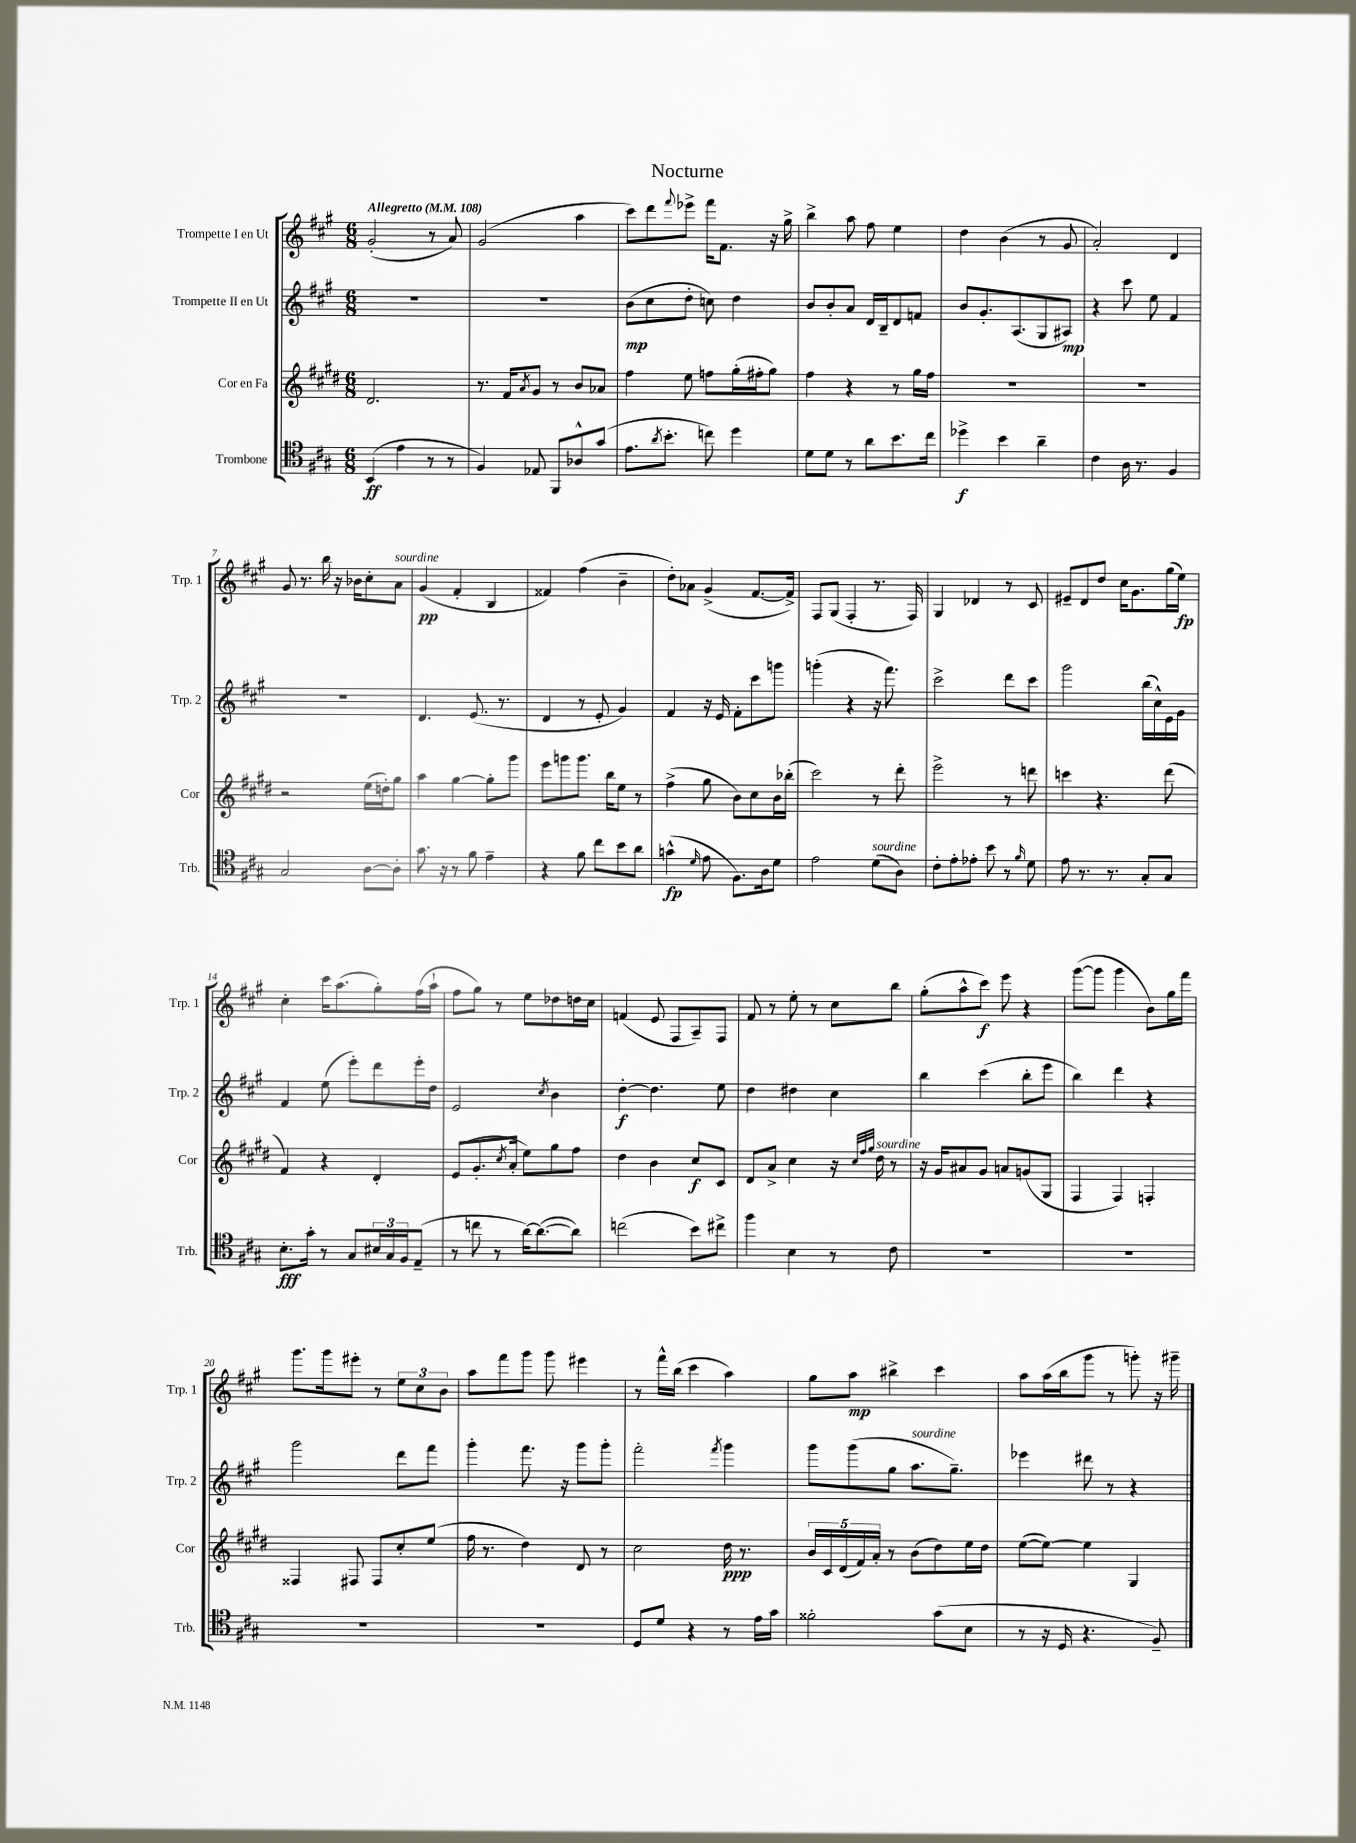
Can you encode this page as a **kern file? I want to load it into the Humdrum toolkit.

**kern	**dynam	**kern	**dynam	**kern	**dynam	**kern	**dynam
*part4	*part4	*part3	*part3	*part2	*part2	*part1	*part1
*staff4	*staff4	*staff3	*staff3	*staff2	*staff2	*staff1	*staff1
*I"Trombone	*	*I"Cor en Fa	*	*I"Trompette II en Ut	*	*I"Trompette I en Ut	*
*I'Trb.	*	*I'Cor	*	*I'Trp. 2	*	*I'Trp. 1	*
*clefC4	*	*clefG2	*	*clefG2	*	*clefG2	*
*k[f#c#g#]	*	*k[f#c#g#d#]	*	*k[f#c#g#]	*	*k[f#c#g#]	*
*M6/8	*	*M6/8	*	*M6/8	*	*M6/8	*
*MM108	*	*MM108	*	*MM108	*	*MM108	*
=1	=1	=1	=1	=1	=1	=1	=1
!	!	!	!	!	!	!LO:TX:a:B:t=Allegretto	!
(4BB/	ff	2.d#/	.	2.r	.	(2g#'/	.
4e\	.	.	.	.	.	.	.
8r	.	.	.	.	.	8r	.
8r	.	.	.	.	.	8a/)	.
=2	=2	=2	=2	=2	=2	=2	=2
4F#/)	.	8.r	.	2.r	.	(2g#/	.
.	.	16f#/KL	.	.	.	.	.
.	.	8qa/	.	.	.	.	.
8E-X/	.	8g#/J	.	.	.	.	.
8FF#/L	.	8r	.	.	.	.	.
8A-X^^/	.	8b/L	.	.	.	4aa\	.
(8g#/J	.	8a-X/J	.	.	.	.	.
=3	=3	=3	=3	=3	=3	=3	=3
8.e\L	.	4ff#\	.	(8b\L	mp	8ccc#\L)	.
.	.	.	.	8cc#\	.	8ddd\	.
8qa/	.	.	.	.	.	.	.
8.b'\J	.	.	.	.	.	.	.
.	.	.	.	.	.	8qqfff#/	.
.	.	8ee\	.	8dd'\J	.	8eee-X^\J	.
8ccn\)	.	8ffn\L	.	8ccn\)	.	16fff#\KL	.
.	.	.	.	.	.	8.f#\J	.
4dd\	.	(16gg#'\L	.	4dd\	.	.	.
.	.	16ff#X'\J	.	.	.	.	.
.	.	8gg#\J)	.	.	.	16r	.
.	.	.	.	.	.	16gg#^\	.
=4	=4	=4	=4	=4	=4	=4	=4
8d\L	.	4ff#\	.	8b/L	.	4bb^\	.
8d\J	.	.	.	8b'/	.	.	.
8r	.	4r	.	8a/J	.	8aa\	.
8a\L	.	.	.	16d/LL	.	8ff#\	.
.	.	.	.	16B~/J	.	.	.
8.b\	.	8r	.	8d/	.	4ee\	.
.	.	16gg#\LL	.	8fn/J	.	.	.
16cc#\Jk	.	16ff#\JJ	.	.	.	.	.
=5	=5	=5	=5	=5	=5	=5	=5
4dd-X^\	f	2.r	.	8b/L	.	4dd\	.
.	.	.	.	8.g#'/	.	.	.
4b\	.	.	.	.	.	(4b\	.
.	.	.	.	(8.A/	.	.	.
4a~\	.	.	.	8G#/	.	8r	.
.	.	.	.	8A#X/J)	mp	8g#/	.
=6	=6	=6	=6	=6	=6	=6	=6
4c#\	.	2.r	.	4r	.	2a'/)	.
16A\	.	.	.	8ccc#\	.	.	.
8.r	.	.	.	.	.	.	.
.	.	.	.	8ee\	.	.	.
4F#/	.	.	.	4f#/	.	4d/	.
!!LO:LB:g=z
=7	=7	=7	=7	=7	=7	=7	=7
2G#/	.	2r	.	2.r	.	8g#/	.
.	.	.	.	.	.	8.r	.
.	.	.	.	.	.	16bb\	.
.	.	.	.	.	.	16r	.
.	.	.	.	.	.	16b-X\KL	.
[8A\L	.	(16ee\LL	.	.	.	8cc#'\	.
.	.	16ddn'\J)	.	.	.	.	.
!	!	!	!	!	!	!LO:TX:a:i:t=sourdine	!
8A'\J]	.	8gg#\J	.	.	.	8a\J	.
=8	=8	=8	=8	=8	=8	=8	=8
8.g#\	.	4aa\	.	4.d/	.	(4g#/	pp
16r	.	.	.	.	.	.	.
8r	.	[4gg#\	.	.	.	4f#'/	.
8f#\	.	.	.	(8.e/	.	.	.
4e~\	.	8gg#'\L]	.	.	.	4B/	.
.	.	.	.	8.r	.	.	.
.	.	8ggg#\J	.	.	.	.	.
=9	=9	=9	=9	=9	=9	=9	=9
4r	.	8eee\L	.	4d/	.	4f##X/)	.
.	.	8gggn\	.	.	.	.	.
8f#\	.	8.ggg\J	.	8r	.	(4ff#\	.
8cc#\L	.	.	.	8e'/	.	.	.
.	.	16bb\KL	.	.	.	.	.
8b\	.	8ee\J	.	4g#/)	.	4b~\	.
8a\J	.	8r	.	.	.	.	.
=10	=10	=10	=10	=10	=10	=10	=10
(4gn^^\	fp	(4ff#^\	.	4f#/	.	8dd'\L)	.
.	.	.	.	.	.	8a-X\J	.
16qqd/	.	.	.	.	.	.	.
8e\	.	8gg#\	.	16r	.	(4g#^/	.
.	.	.	.	16e/	.	.	.
8.F#\L)	.	8b\L)	.	8f#'\L	.	.	.
.	.	8cc#\	.	8ccc#\	.	[8.f#/L	.
16A\k	.	.	.	.	.	.	.
8d\J	.	16b\L	.	8gggn\J	.	.	.
.	.	(16bb-X'\JJ	.	.	.	16f#^/Jk])	.
=11	=11	=11	=11	=11	=11	=11	=11
2e\	.	2ccc#\)	.	(4gggn'\	.	8F#/L	.
.	.	.	.	.	.	(8G#/J	.
.	.	.	.	4r	.	4F#'/	.
!LO:TX:a:i:t=sourdine	!	!	!	!	!	!	!
(8d\L	.	8r	.	16r	.	8.r	.
.	.	.	.	8.fff#\)	.	.	.
8A\J)	.	8ddd#'\	.	.	.	.	.
.	.	.	.	.	.	16F#/)	.
=12	=12	=12	=12	=12	=12	=12	=12
8c#'\L	.	2eee^\	.	2ccc#^\	.	4G#/	.
8e'\	.	.	.	.	.	.	.
8e-X'\J	.	.	.	.	.	4d-X/	.
8b\	.	.	.	.	.	.	.
8r	.	8r	.	8ddd\L	.	8r	.
16qqf#/	.	.	.	.	.	.	.
8d\	.	8dddn\	.	8ccc#\J	.	8c#/	.
=13	=13	=13	=13	=13	=13	=13	=13
8e\	.	4cccn\	.	2ggg#\	.	8e#X~/L	.
8.r	.	.	.	.	.	8d/	.
.	.	4.r	.	.	.	8dd/J	.
8.r	.	.	.	.	.	.	.
.	.	.	.	.	.	16cc#\KL	.
.	.	.	.	.	.	8.g#\	.
8G#'/L	.	.	.	(16bb\LL	.	.	.
.	.	.	.	16cc#^^\)	.	.	.
8G#/J	.	(8ddd#\	.	16e\	.	(16gg#\L	.
.	.	.	.	16g#\JJ	.	16ee\JJ)	fp
!!LO:LB:g=z
=14	=14	=14	=14	=14	=14	=14	=14
8.B'\L	fff	4f#/)	.	4f#/	.	4cc#'\	.
16g#'\Jk	.	.	.	.	.	.	.
8r	.	4r	.	(8ee\	.	16ccc#\KL	.
.	.	.	.	.	.	(8.aa\	.
8G#/L	.	.	.	8eee'\L)	.	.	.
24B#X/L	.	4d#'/	.	8ddd\	.	8gg#'\)	.
24G#/	.	.	.	.	.	.	.
24F#/J	.	.	.	.	.	.	.
(8E~/J	.	.	.	16eee'\L	.	(16ff#\L	.
.	.	.	.	16dd\JJ	.	16aa`\JJ	.
=15	=15	=15	=15	=15	=15	=15	=15
8r	.	(8e/L	.	2e/	.	8ff#\L	.
8ccn\	.	8.g#'/	.	.	.	8gg#\J)	.
8r	.	.	.	.	.	8r	.
.	.	8qcc#/	.	.	.	.	.
.	.	16a'/Jk	.	.	.	.	.
[16a\KL)	.	8ee\L)	.	.	.	8ee\L	.
(8.a\_	.	.	.	.	.	.	.
.	.	.	.	8qcc#/	.	.	.
.	.	8gg#\	.	4b\	.	8dd-X\	.
8a\J])	.	8ff#\J	.	.	.	16ddn\L	.
.	.	.	.	.	.	16cc#\JJ	.
=16	=16	=16	=16	=16	=16	=16	=16
(2ccn\	.	4dd#\	.	[4dd'\	f	(4fn/	.
.	.	4b\	.	4.dd\]	.	8e/	.
.	.	.	.	.	.	8F#/L	.
8b\L)	.	8cc#/L	f	.	.	8A~/)	.
8cc#X^\J	.	8c#/J	.	8ee\	.	8F#/J	.
=17	=17	=17	=17	=17	=17	=17	=17
4ff#\	.	8d#/L	.	4dd\	.	8f#/	.
.	.	8a^/J	.	.	.	8r	.
4B\	.	4cc#\	.	4dd#X\	.	8ee'\	.
.	.	.	.	.	.	8r	.
8r	.	16r	.	4cc#\	.	8cc#\L	.
.	.	32qqcc#/LLL	.	.	.	.	.
.	.	32qqff#/	.	.	.	.	.
.	.	32qqgg#/JJJ	.	.	.	.	.
!	!	!LO:TX:a:i:t=sourdine	!	!	!	!	!
.	.	16dd#\	.	.	.	.	.
8c#\	.	8r	.	.	.	8bb\J	.
=18	=18	=18	=18	=18	=18	=18	=18
2.r	.	16r	.	4bb\	.	(8gg#'\L	.
.	.	16g#/KL	.	.	.	.	.
.	.	8a#X/	.	.	.	8aa^^\	.
.	.	8g#/J	.	(4ccc#\	.	8ccc#\J)	f
.	.	8an/L	.	.	.	8eee\	.
.	.	(8gn/	.	8bb'\L	.	4r	.
.	.	8G#/J	.	8eee\J	.	.	.
=19	=19	=19	=19	=19	=19	=19	=19
2.r	.	4F#/	.	4bb\)	.	([8ggg#\L	.
.	.	.	.	.	.	8ggg#\J]	.
.	.	4F#/)	.	4ddd\	.	4ggg#\	.
.	.	4Fn'/	.	4r	.	8b\L)	.
.	.	.	.	.	.	16gg#\L	.
.	.	.	.	.	.	16fff#\JJ	.
!!LO:LB:g=z
=20	=20	=20	=20	=20	=20	=20	=20
2.r	.	4F##X/	.	2ggg#\	.	8.ggg#\L	.
.	.	.	.	.	.	16ggg#\k	.
.	.	8F#X/	.	.	.	8eee#X'\J	.
.	.	8F#/L	.	.	.	8r	.
.	.	8cc#'/	.	8ddd\L	.	12ee\L	.
.	.	.	.	.	.	12cc#\	.
.	.	(8ee/J	.	8fff#\J	.	.	.
.	.	.	.	.	.	12b\J	.
=21	=21	=21	=21	=21	=21	=21	=21
2.r	.	16ff#\	.	4ggg#'\	.	8aa\L	.
.	.	8.r	.	.	.	.	.
.	.	.	.	.	.	8fff#\	.
.	.	4dd#\)	.	8.fff#\	.	8ggg#\J	.
.	.	.	.	.	.	8ggg#\	.
.	.	.	.	16r	.	.	.
.	.	8d#/	.	8ggg#\L	.	4eee#X\	.
.	.	8r	.	8ggg#'\J	.	.	.
=22	=22	=22	=22	=22	=22	=22	=22
8D/L	.	2cc#\	.	2fff#'\	.	8r	.
8d/J	.	.	.	.	.	16fff#^^\LL	.
.	.	.	.	.	.	(16bb\JJ	.
4r	.	.	.	.	.	4ccc#\	.
.	.	.	.	8qfff#/	.	.	.
8r	.	16dd#\	ppp	4ggg#\	.	4aa\)	.
.	.	8.r	.	.	.	.	.
16e\LL	.	.	.	.	.	.	.
16g#\JJ	.	.	.	.	.	.	.
=23	=23	=23	=23	=23	=23	=23	=23
2f##X'\	.	20b/LL	.	8ggg#\L	.	8gg#\L	.
.	.	20c#/	.	.	.	.	.
.	.	(20d#/	.	.	.	.	.
.	.	.	.	(8ggg#\	.	8aa\J	mp
.	.	20f#/)	.	.	.	.	.
.	.	20a'/JJ	.	.	.	.	.
.	.	8r	.	8gg#\J	.	4bb#X^\	.
!	!	!	!	!LO:TX:a:i:t=sourdine	!	!	!
.	.	(8b\L	.	8.aa\L	.	.	.
(8g#\L	.	8dd#\)	.	.	.	4ccc#\	.
.	.	.	.	8.gg#~\J)	.	.	.
8B\J	.	16ee\L	.	.	.	.	.
.	.	16dd#\JJ	.	.	.	.	.
=24	=24	=24	=24	=24	=24	=24	=24
8r	.	([8ee\L	.	4eee-X\	.	8aa\L	.
16r	.	8ee\J_)	.	.	.	(16aa\L	.
16D/	.	.	.	.	.	16bb\J	.
4.r	.	4ee\]	.	8ddd#X\	.	8ggg#\J	.
.	.	.	.	8r	.	8r	.
.	.	4G#/	.	4r	.	8gggn'\)	.
8F#~/)	.	.	.	.	.	16r	.
.	.	.	.	.	.	16ggg#X~\	.
==	==	==	==	==	==	==	==
*-	*-	*-	*-	*-	*-	*-	*-
